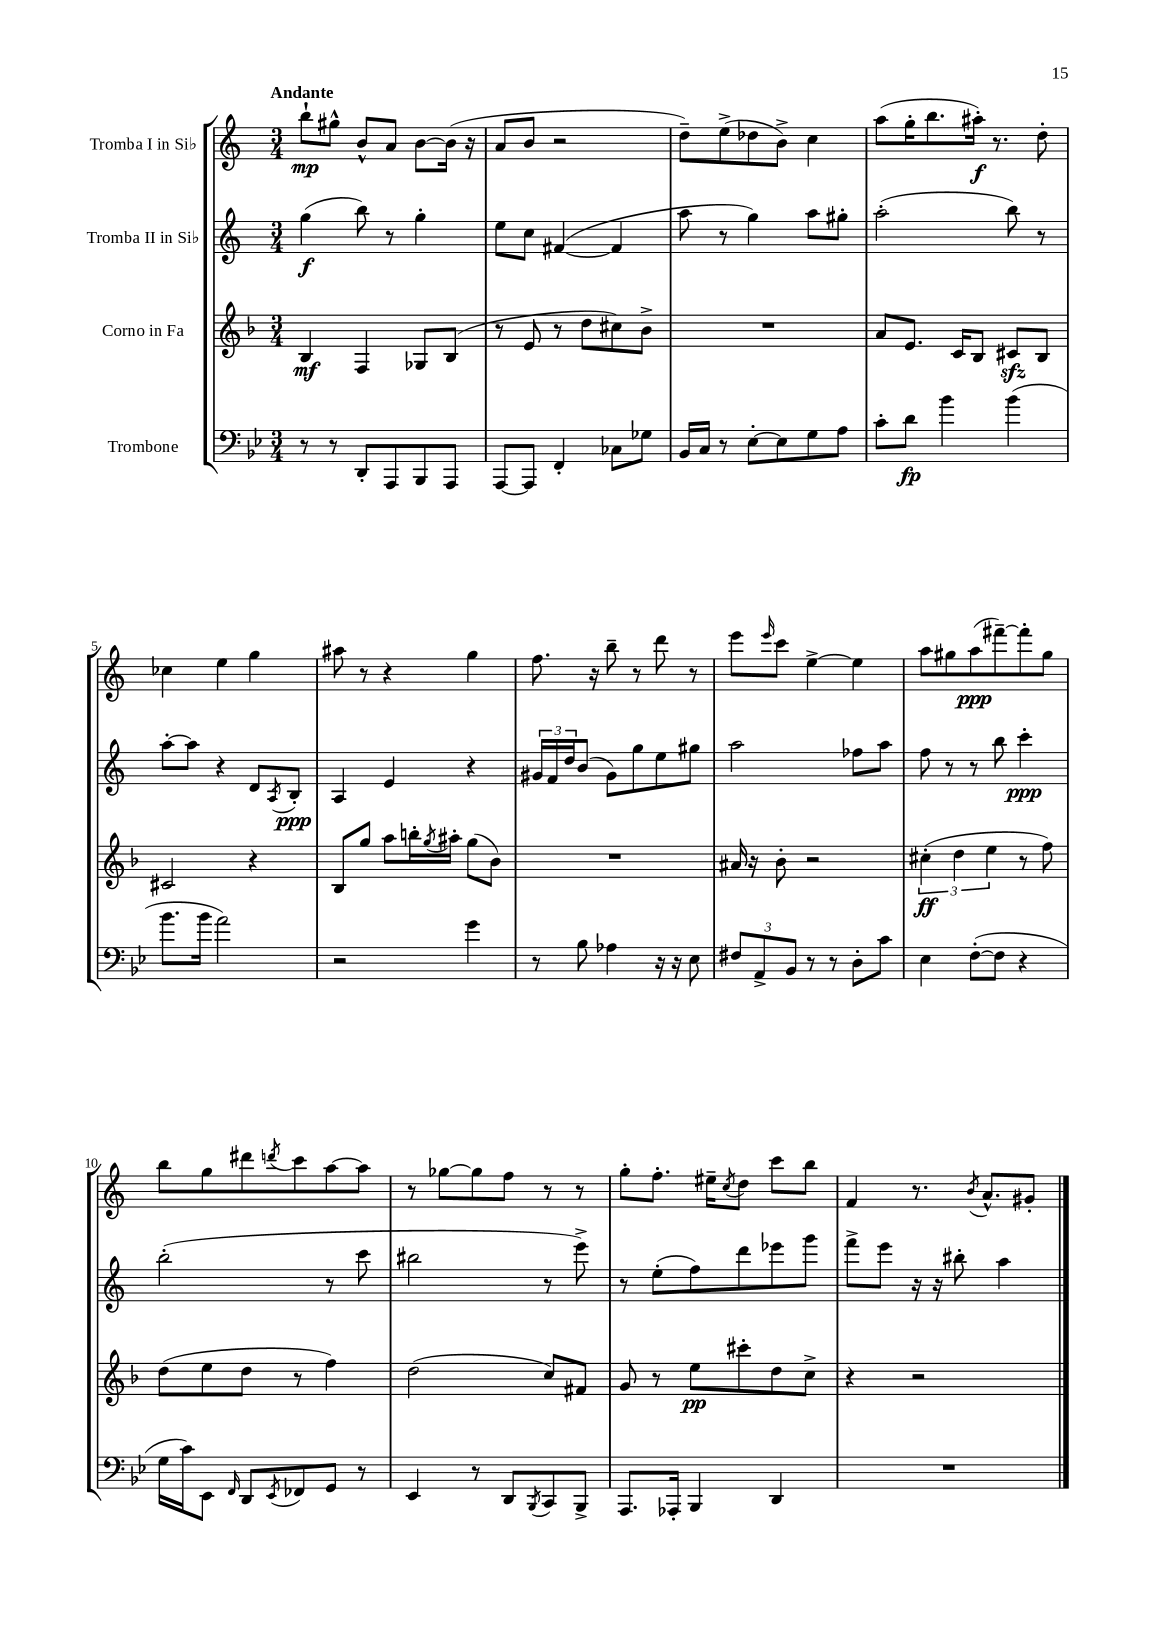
<<
\new StaffGroup <<
\new Staff = "s0" \with { instrumentName = "Tromba I in Sib" } {
    \clef treble \key c \major \numericTimeSignature \time 3/4 \tempo "Andante"
    b''8-!\mp gis''8-^ b'8-^ a'8 b'8~ b'16( r16 |
    a'8 b'8 r2 |
    d''8--) e''8->( des''8 b'8->) c''4 |
    a''8( g''16-. b''8. ais''16-.\f) r8. d''8-. |
    ces''4 e''4 g''4 |
    ais''8 r8 r4 g''4 |
    f''8. r16 b''8-- r8 d'''8 r8 |
    e'''8 \grace { e'''16 } c'''8 e''4~-> e''4 |
    a''8 gis''8 a''8\ppp( fis'''8~--) fis'''8-. gis''8 |
    b''8 g''8 dis'''8 \acciaccatura { d'''8 } c'''8 a''8~ a''8 |
    r8 ges''8~ ges''8 f''8 r8 r8 |
    g''8-. f''8.-. eis''16-- \acciaccatura { c''8 } d''8 c'''8 b''8 |
    f'4 r8. \acciaccatura { b'8 } a'8.-^ gis'8-. \bar "|." |
}
\new Staff = "s1" \with { instrumentName = "Tromba II in Sib" } {
    \clef treble \key c \major \numericTimeSignature \time 3/4
    g''4\f( b''8) r8 g''4-. |
    e''8 c''8 fis'4~( fis'4 |
    a''8 r8 g''4) a''8 gis''8-. |
    a''2-.( b''8) r8 |
    a''8~-. a''8 r4 d'8 \acciaccatura { a8 } b8-.\ppp |
    a4 e'4 r4 |
    \tuplet 3/2 { gis'16 f'16 d''16 } b'8( gis'8) g''8 e''8 gis''8 |
    a''2 fes''8 a''8 |
    f''8 r8 r8 b''8 c'''4-.\ppp |
    b''2-.( r8 c'''8 |
    bis''2 r8 e'''8->) |
    r8 e''8-.( f''8) d'''8 ees'''8 g'''8 |
    f'''8-> e'''8 r16 r16 bis''8-. a''4 \bar "|." |
}
\new Staff = "s2" \with { instrumentName = "Corno in Fa" } {
    \clef treble \key f \major \numericTimeSignature \time 3/4
    bes4\mf f4 ges8 bes8( |
    r8 e'8 r8 d''8 cis''8) bes'8-> |
    R2. |
    a'8 e'8. c'16 bes8 cis'8\sfz bes8 |
    cis'2 r4 |
    bes8 g''8 a''8 b''16-. \acciaccatura { g''8 } ais''16-. g''8( bes'8) |
    R2. |
    ais'16 r16 bes'8-. r2 |
    \tuplet 3/2 { cis''4-.\ff( d''4 e''4 } r8 f''8) |
    d''8( e''8 d''8 r8 f''4) |
    d''2( c''8) fis'8 |
    g'8 r8 e''8\pp cis'''8-. d''8 c''8-> |
    r4 r2 \bar "|." |
}
\new Staff = "s3" \with { instrumentName = "Trombone" } {
    \clef bass \key bes \major \numericTimeSignature \time 3/4
    r8 r8 d,8-. a,,8 bes,,8 a,,8 |
    a,,8~ a,,8 f,4-. ces8 ges8 |
    bes,16 c16 r8 ees8~-. ees8 g8 a8 |
    c'8-. d'8\fp bes'4 bes'4( |
    bes'8. bes'16 a'2) |
    r2 g'4 |
    r8 bes8 aes4 r16 r16 ees8 |
    \tuplet 3/2 { fis8 a,8-> bes,8 } r8 r8 d8-. c'8 |
    ees4 f8~-.( f8 r4 |
    g16 c'16) ees,8 \grace { f,16 } d,8 \acciaccatura { ees,8 } fes,8 g,8 r8 |
    ees,4 r8 d,8 \acciaccatura { bes,,8 } c,8 bes,,8-> |
    a,,8. aes,,16-. bes,,4 d,4 |
    R2. \bar "|." |
}
>>
>>
